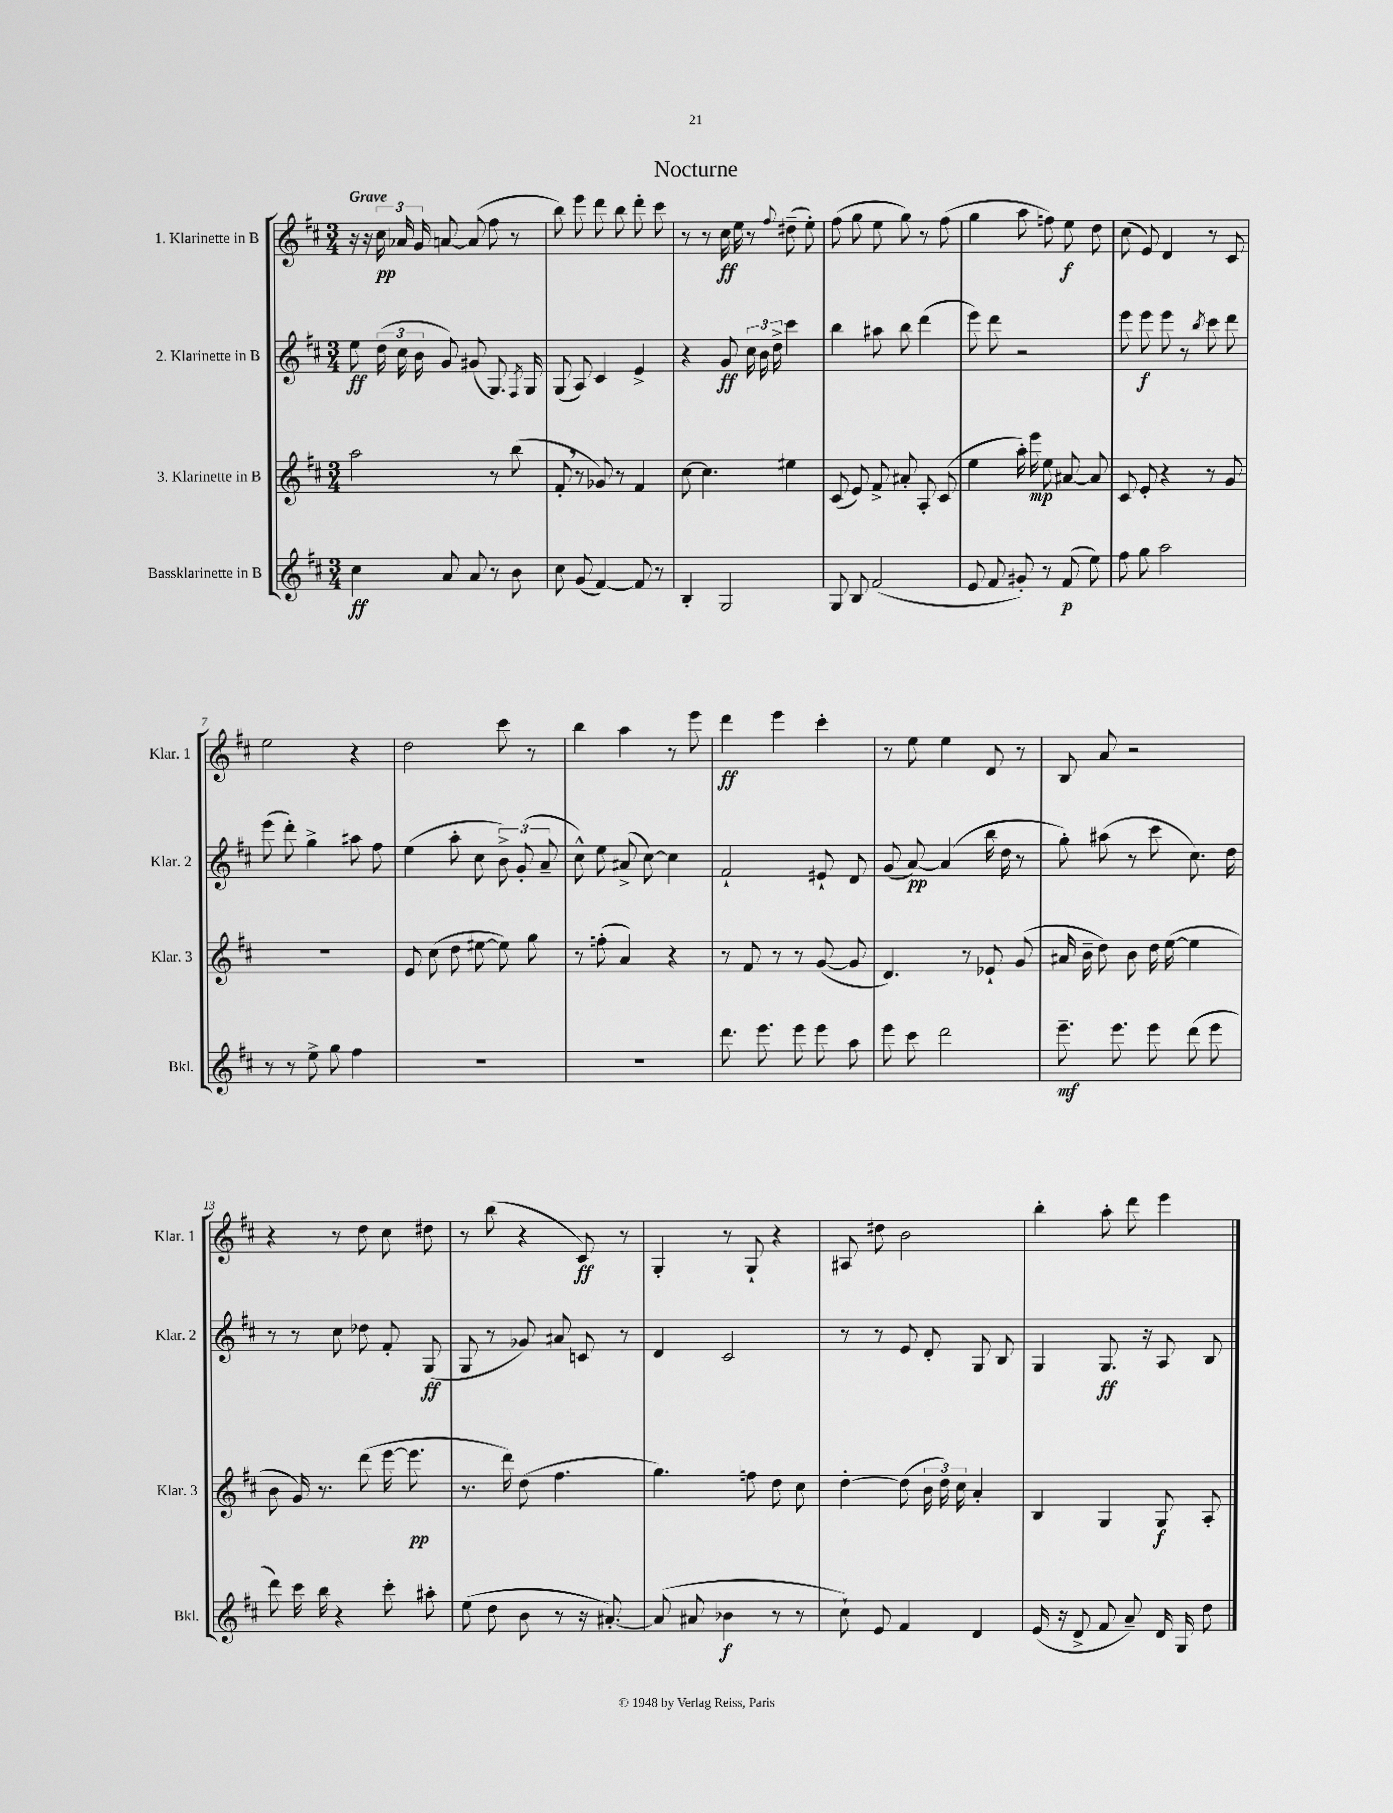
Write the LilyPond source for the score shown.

\header { title = "Nocturne" }
<<
\new StaffGroup <<
\new Staff = "s0" \with { instrumentName = "1. Klarinette in B" shortInstrumentName = "Klar. 1" } {
    \clef treble \key d \major \numericTimeSignature \time 3/4 \tempo "Grave"
    \autoBeamOff r16 r16 \tuplet 3/2 { cis''16\pp aes'16 g'16 } a'8~ a'8( fis''8 r8 |
    b''8) e'''8 d'''8 b''8 d'''8-. cis'''8 |
    r8 r8 cis''16\ff e''16 r8 \appoggiatura { fis''8 } dis''8--( e''8-.) |
    fis''8( g''8 e''8 g''8) r8 fis''8( |
    g''4 a''8 f''8) e''8\f d''8 |
    cis''8( e'8) d'4 r8 cis'8 |
    e''2 r4 |
    d''2 cis'''8 r8 |
    b''4 a''4 r8 e'''8 |
    d'''4\ff e'''4 cis'''4-. |
    r8 e''8 e''4 d'8 r8 |
    b8 a'8 r2 |
    r4 r8 d''8 cis''8 dis''8 |
    r8 b''8( r4 cis'8\ff) r8 |
    g4-. r8 g8-! r4 |
    ais8 dis''8 b'2 |
    b''4-. a''8-. d'''8 e'''4 \bar "|." |
}
\new Staff = "s1" \with { instrumentName = "2. Klarinette in B" shortInstrumentName = "Klar. 2" } {
    \clef treble \key d \major \numericTimeSignature \time 3/4
    \autoBeamOff e''8\ff \tuplet 3/2 { d''16( cis''16 b'16 } g'8) gis'8( g8.) \acciaccatura { fis8 } g16 |
    g8( a8) cis'4 e'4-> |
    r4 g'8\ff \tuplet 3/2 { cis''16 b'16 d''16-> } cis'''4 |
    b''4 ais''8 b''8 d'''4( |
    e'''8) d'''8 r2 |
    e'''8 e'''8\f e'''8 r8 \acciaccatura { b''8 } cis'''8 d'''8 |
    e'''8( d'''8-.) g''4-> ais''8 fis''8 |
    e''4( a''8-. cis''8 \tuplet 3/2 { b'8->) g'8-.( a'8-- } |
    cis''8-^) e''8 ais'8->( cis''8~) cis''4 |
    fis'2-! eis'8-! d'8 |
    g'8( a'8~\pp) a'4( b''16 d''16 r8 |
    g''8-.) ais''8( r8 cis'''8 cis''8.) d''16 |
    r8 r8 cis''8 des''8 fis'8-. g8\ff( |
    g8 r8 ges'8) ais'8 c'8 r8 |
    d'4 cis'2 |
    r8 r8 e'8 d'8-. g8 b8 |
    g4 g8.\ff r16 a8 b8 \bar "|." |
}
\new Staff = "s2" \with { instrumentName = "3. Klarinette in B" shortInstrumentName = "Klar. 3" } {
    \clef treble \key d \major \numericTimeSignature \time 3/4
    \autoBeamOff a''2 r8 b''8( |
    fis'8-. \breathe r8 ges'8) r8 fis'4 |
    cis''8~ cis''4. eis''4 |
    cis'8( e'8) fis'8-> ais'8-. a8-. cis'8( |
    e''4 a''16-.) e'''16\mp e''8 ais'8~ ais'8 |
    cis'8 e'8-. r4 r8 g'8 |
    R2. |
    e'8 cis''8( d''8 eis''8~ eis''8) g''8 |
    r8 f''8-.( a'4) r4 |
    r8 fis'8 r8 r8 g'8~( g'8 |
    d'4.) r8 ees'8-! g'8( |
    ais'16 b'16-- d''8) b'8 d''16 e''16~( e''4 |
    b'8 g'16) r8. d'''8( e'''16~ e'''8.\pp |
    r8. d'''16) d''8( fis''4. |
    g''4.) f''8 d''8 cis''8 |
    d''4~-. d''8( \tuplet 3/2 { b'16 d''16) cis''16 } a'4-. |
    b4 g4 g8\f a8-. \bar "|." |
}
\new Staff = "s3" \with { instrumentName = "Bassklarinette in B" shortInstrumentName = "Bkl." } {
    \clef treble \key d \major \numericTimeSignature \time 3/4
    \autoBeamOff cis''4\ff a'8 a'8 r8 b'8 |
    cis''8 g'8( fis'4~) fis'8 r8 |
    b4-. g2 |
    g8 b8 fis'2( |
    e'8 fis'8 gis'8-.) r8 fis'8\p( e''8) |
    fis''8 g''8 a''2 |
    r8 r8 e''8-> g''8 fis''4 |
    R2. |
    R2. |
    d'''8. e'''8. e'''8 e'''8 a''8 |
    e'''8 cis'''8 d'''2 |
    e'''8.--\mf e'''8. e'''8 d'''8( e'''8 |
    d'''8) cis'''16 b''16 r4 cis'''8-. ais''8-. |
    e''8( d''8 b'8 r8 r16 ais'8.~-.) |
    ais'8( ais'8 bes'4\f r8 r8 |
    cis''8-!) e'8 fis'4 d'4 |
    e'16( r16 d'8-> fis'8 a'8--) d'16 g16 d''8 \bar "|." |
}
>>
>>
